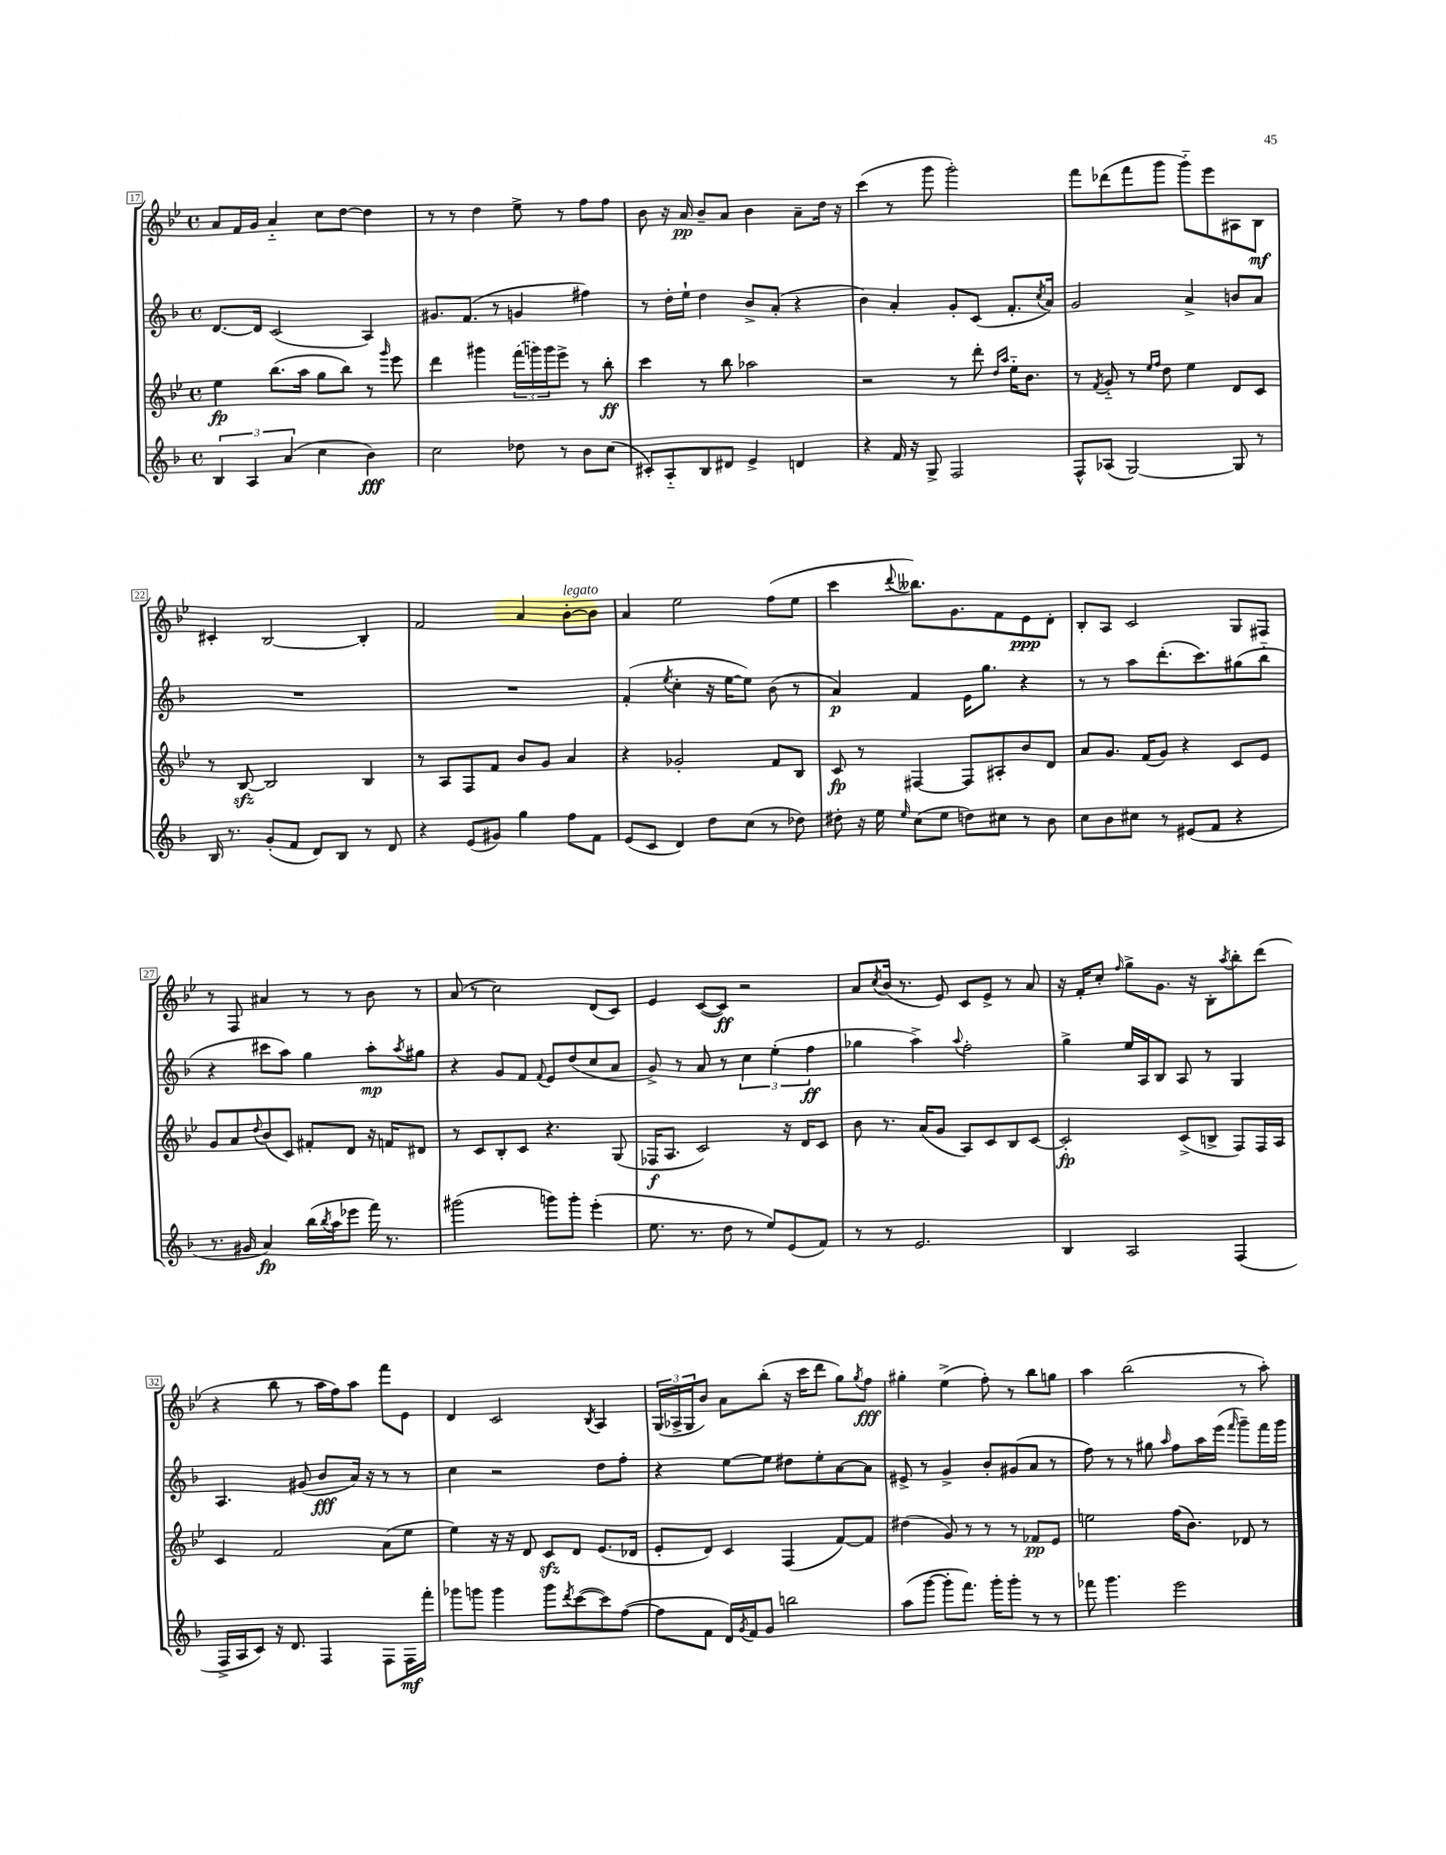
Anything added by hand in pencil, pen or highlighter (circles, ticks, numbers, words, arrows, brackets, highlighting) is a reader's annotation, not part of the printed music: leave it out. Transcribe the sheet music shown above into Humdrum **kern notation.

**kern	**kern	**kern	**kern
*staff4	*staff3	*staff2	*staff1
*clefG2	*clefG2	*clefG2	*clefG2
*k[b-]	*k[b-e-]	*k[b-]	*k[b-e-]
*M4/4	*M4/4	*M4/4	*M4/4
*met(c)	*met(c)	*met(c)	*met(c)
6B-/	4ee-\	[8.d/L	8a/L
.	.	.	16f/L
6A/	.	.	.
.	.	16d/]Jk	16g/JJ
.	(8.bb-\L	(2c/	4a'~/
(6a/	.	.	.
.	16aa\Jk	.	.
4cc\	8gg\L	.	8cc\L
.	8bb-\J)	.	[8dd\J
4b-\)	8r	4A/)	4dd\]
.	16qqggg/	.	.
.	8eee-\	.	.
=	=	=	=
2cc\	4ddd\	8.g#/L	8r
.	.	.	8r
.	.	(8.f/J	.
.	4ggg#\	.	4dd\
.	.	8r	.
8dd-\	(24fff\LL	4g/	8ee-^\
.	24ggg\)	.	.
.	24ggg\J	.	.
8r	8eee-^\J	.	8r
8b-\L	8r	4ff#\)	8ff\L
(8cc\J	8bb-'\	.	8ff\J
=	=	=	=
8c#'/L)	4ccc\	8r	8b-\
8A'~/	.	16dd'\LL	16r
.	.	16ee`\JJ	16a/
8B-/	8r	4dd\	8b-~/L
8d#/J	8bb-\	.	8a/J
4e^/	2aa-\	8b-^/L	4b-\
.	.	(8a'/J	.
4d/	.	4r	8a~\L
.	.	.	16dd\Jk
.	.	.	16r
=	=	=	=
4r	2r	4b-\)	(4ccc\
16f/	.	4a'/	8r
16r	.	.	.
8G^/	.	.	8ggg\
2F/	8r	8g'/L	2ggg'\)
.	8ddd'\	(8c/J	.
.	16qqdd/LL	.	.
.	16qqaa/JJ	.	.
.	16ee-'~\LK	8.f'/L	.
.	8.b-\J	.	.
.	.	8qcc/	.
.	.	16a/Jk)	.
=	=	=	=
8F^^/L	8r	2g/	8fff\L
.	8qf/	.	.
(8A-/J	8g'~/	.	(8ddd-\
[2G/)	8r	.	8fff\
.	16qqee-/LL	.	.
.	16qqff/JJ	.	.
.	8dd\	.	8ggg\J
.	4ee-\	4a^/	8ggg'~\L)
.	.	.	8eee-\
8G/]	8d/L	8b/L	8A#\
8r	8c/J	8a/J	8B-\J
=	=	=	=
16B-/	8r	1r	4c#'/
8.r	.	.	.
.	[8B-/	.	.
(8g'/L	2B-/]	.	[2B-/
8f/J	.	.	.
8d/L)	.	.	.
8B-/J	.	.	.
8r	4B-/	.	4B-'/]
8d/	.	.	.
=	=	=	=
4r	8r	1r	2f/
.	8A/L	.	.
(8e/L	8F/	.	.
8g#/J)	8f/J	.	.
4gg\	8b-/L	.	4a/
.	8g/J	.	.
8ff\L	4a/	.	[8b-'\L
8f\J	.	.	8b-\]J
=	=	=	=
(8e/L	4r	(4f'/	4a/
8c/J	.	.	.
.	.	8qee/	.
4d/)	2g-'/	4cc'\	2ee-\
8dd\L	.	16r	.
.	.	[16ee\LK	.
(8cc\J	.	8ee\]J)	.
8r	8f/L	(8b-\	(8ff\L
8dd-\)	8B-/J	8r	8ee-\J
=	=	=	=
8dd#'\	8c/	4a/)	4ccc\
16r	8r	.	.
16ee\	.	.	.
16qqee/	.	.	8qqddd/
(8cc\L	[4F#/	4f/	8.bb--\L)
8ee\J	.	.	.
.	.	.	8.g\
8dd\L)	8F#/]L	16e\LK	.
.	.	8.gg\J	.
8cc#\J	8A#'/	.	8f\
8r	8b-/	4r	8e-\
8b-\	8d/J	.	8d'\J
=	=	=	=
8cc\L	8a/L	8r	8B-'/L
8b-\	8.g/J	8r	8A/J
8cc#\J	.	8aa\L	2c/
.	(16f/LK	.	.
8r	8g/J)	(8.ddd'\	.
(8e#/L	4r	.	.
.	.	8.ccc\)	.
8f/J	.	.	.
4r	8c/L	(8gg#\	8G/L
.	8e-/J	8bb-'~\J	8F#/J
=	=	=	=
8.r	8g/L	4r	8r
.	8a/	.	8F/
16g#/	.	.	.
.	8qqdd/	.	.
4a/)	(8b-/	8ccc#\L	4a#/
.	8c/J)	8aa\J)	.
(16bb-\LL	8f#'/L	4gg\	8r
8qbb-/	.	.	.
16aa\J	.	.	.
8eee-\J	8d/J	.	8r
16fff\)	16r	8aa'\L	8b-\
8.r	16f/LK	.	.
.	.	8qaa/	.
.	8d#/J	8gg#\J	8r
=	=	=	=
(2ggg#\	8r	4r	(8a/
.	8c/L	.	8r
.	8B-'/	8g/L	2cc\)
.	8c/J	8f/J	.
.	.	8qqf/	.
8ggg\L)	4.r	8e/L	.
8ggg'\J	.	(8dd/	.
(4eee'\	.	8cc/	(8d/L
.	(8G/	8a/J	8c/J)
=	=	=	=
8.ee\	16F-/LK	8g^/)	4e-/
.	8.A/J	.	.
.	.	8r	.
8.r	.	.	.
.	2c/)	8a/	([8c/L
8dd\	.	8r	8c/]J)
8r	.	6cc\	2r
8ee/L)	.	.	.
.	.	(6ee'\	.
(8e/	16r	.	.
.	16d/LK	.	.
.	.	6ff\	.
8f/J)	8c/J	.	.
=	=	=	=
8r	8b-\	4gg-\	8a/L
.	.	.	8qcc/
8r	8.r	.	(16b-/Jk
.	.	.	8.r
2.e/	.	4aa^\)	.
.	(16a/LK	.	.
.	8g/J	.	8e-/)
.	.	8qqaa/	.
.	8A/L)	2ff'\	8c/L
.	8c/	.	8e-^/J
.	8B-/	.	8r
.	[8c/J	.	8a/
=	=	=	=
4B-/	2c'/]	4gg^\	16r
.	.	.	16f'/LK
.	.	.	8cc'/J
.	.	.	16qqff/
2A/	.	16ee/LL	8gg^\L
.	.	16A/J	.
.	.	8B-/J	8.g\J
.	(8c^/L	8A/	.
.	.	.	16r
.	8B^/J	8r	8B-'\L
.	.	.	8qaa/
(4F/	8F/L)	4G/	8bb-'\
.	16F/L	.	(8ddd\J
.	16A/JJ	.	.
=	=	=	=
16F^/LL	4c/	4.A/	4r
16A/J	.	.	.
8c/J)	.	.	.
16r	2f/	.	8bb-\
8.d/	.	.	.
.	.	(8g#/	8r
4F/	.	8b-/L	16aa\LL
.	.	.	16ff\J)
.	.	16a/Jk)	8aa\J
.	.	16r	.
8F\L	(8a\L	8r	8fff\L
16F\L	8ee-\J	8r	8e-\J
16fff'\JJ	.	.	.
=	=	=	=
8ggg-\L	4ee-\)	4cc\	4d/
8ggg\J	.	.	.
4ggg\	16r	2r	2c/
.	16r	.	.
.	8d/	.	.
8ggg\L	8c/L	.	.
8qddd/	.	.	.
([8ccc\	8d/J	.	.
.	.	.	8qB-/
8ccc\])	(8.e-/L	8dd\L	4A/
([8ff\J	.	8ff'\J	.
.	16d-/Jk	.	.
=	=	=	=
8ff\]L	8e-'/L	4r	(24G/LL
.	.	.	24A-^/
.	.	.	24G/J
8f\J	8d/J)	.	8b-/J)
16d/LL)	4c/	[8ee\L	8a\L
8qg/	.	.	.
16f/J	.	.	.
8g/J	.	8ee\]J	(8bb-'\J
2bb\	(4F/	8dd#\L	16r
.	.	.	16ccc\LK
.	.	8ee'\	8ddd\J
.	[8f/L)	[8a\	8gg\L)
.	.	.	8qgg/
.	8f/]J	8a\]J	8ff\J
=	=	=	=
(8aa\L	(4dd#\	8e#^/	4gg#'\
[8ggg\J	.	8r	.
8ggg'\]L	8g/)	4g^/	(4ee-^\
8.fff\J)	8r	.	.
.	8r	8b-'/L	8ff'\)
16ggg'\LK	.	.	.
8ggg'\J	8r	(8g#/	8r
8r	8f-/L	8a/J	8bb-\L
8r	8e-/J	8r	8gg\J
=	=	=	=
8fff-\	2ee\	8ff\)	4aa\
4.ggg\	.	8r	.
.	.	8r	(2bb-\
.	.	8gg#\	.
.	.	16qqaa/	.
2eee\	(16ff\LK	8ff\L	.
.	8.b-\J)	.	.
.	.	16aa\L	.
.	.	(16eee\JJ	.
.	.	16qqfff/	.
.	8d-/	8ggg~\L)	8r
.	8r	16fff\L	8aa'\)
.	.	16ggg\JJ	.
==	==	==	==
*-	*-	*-	*-
